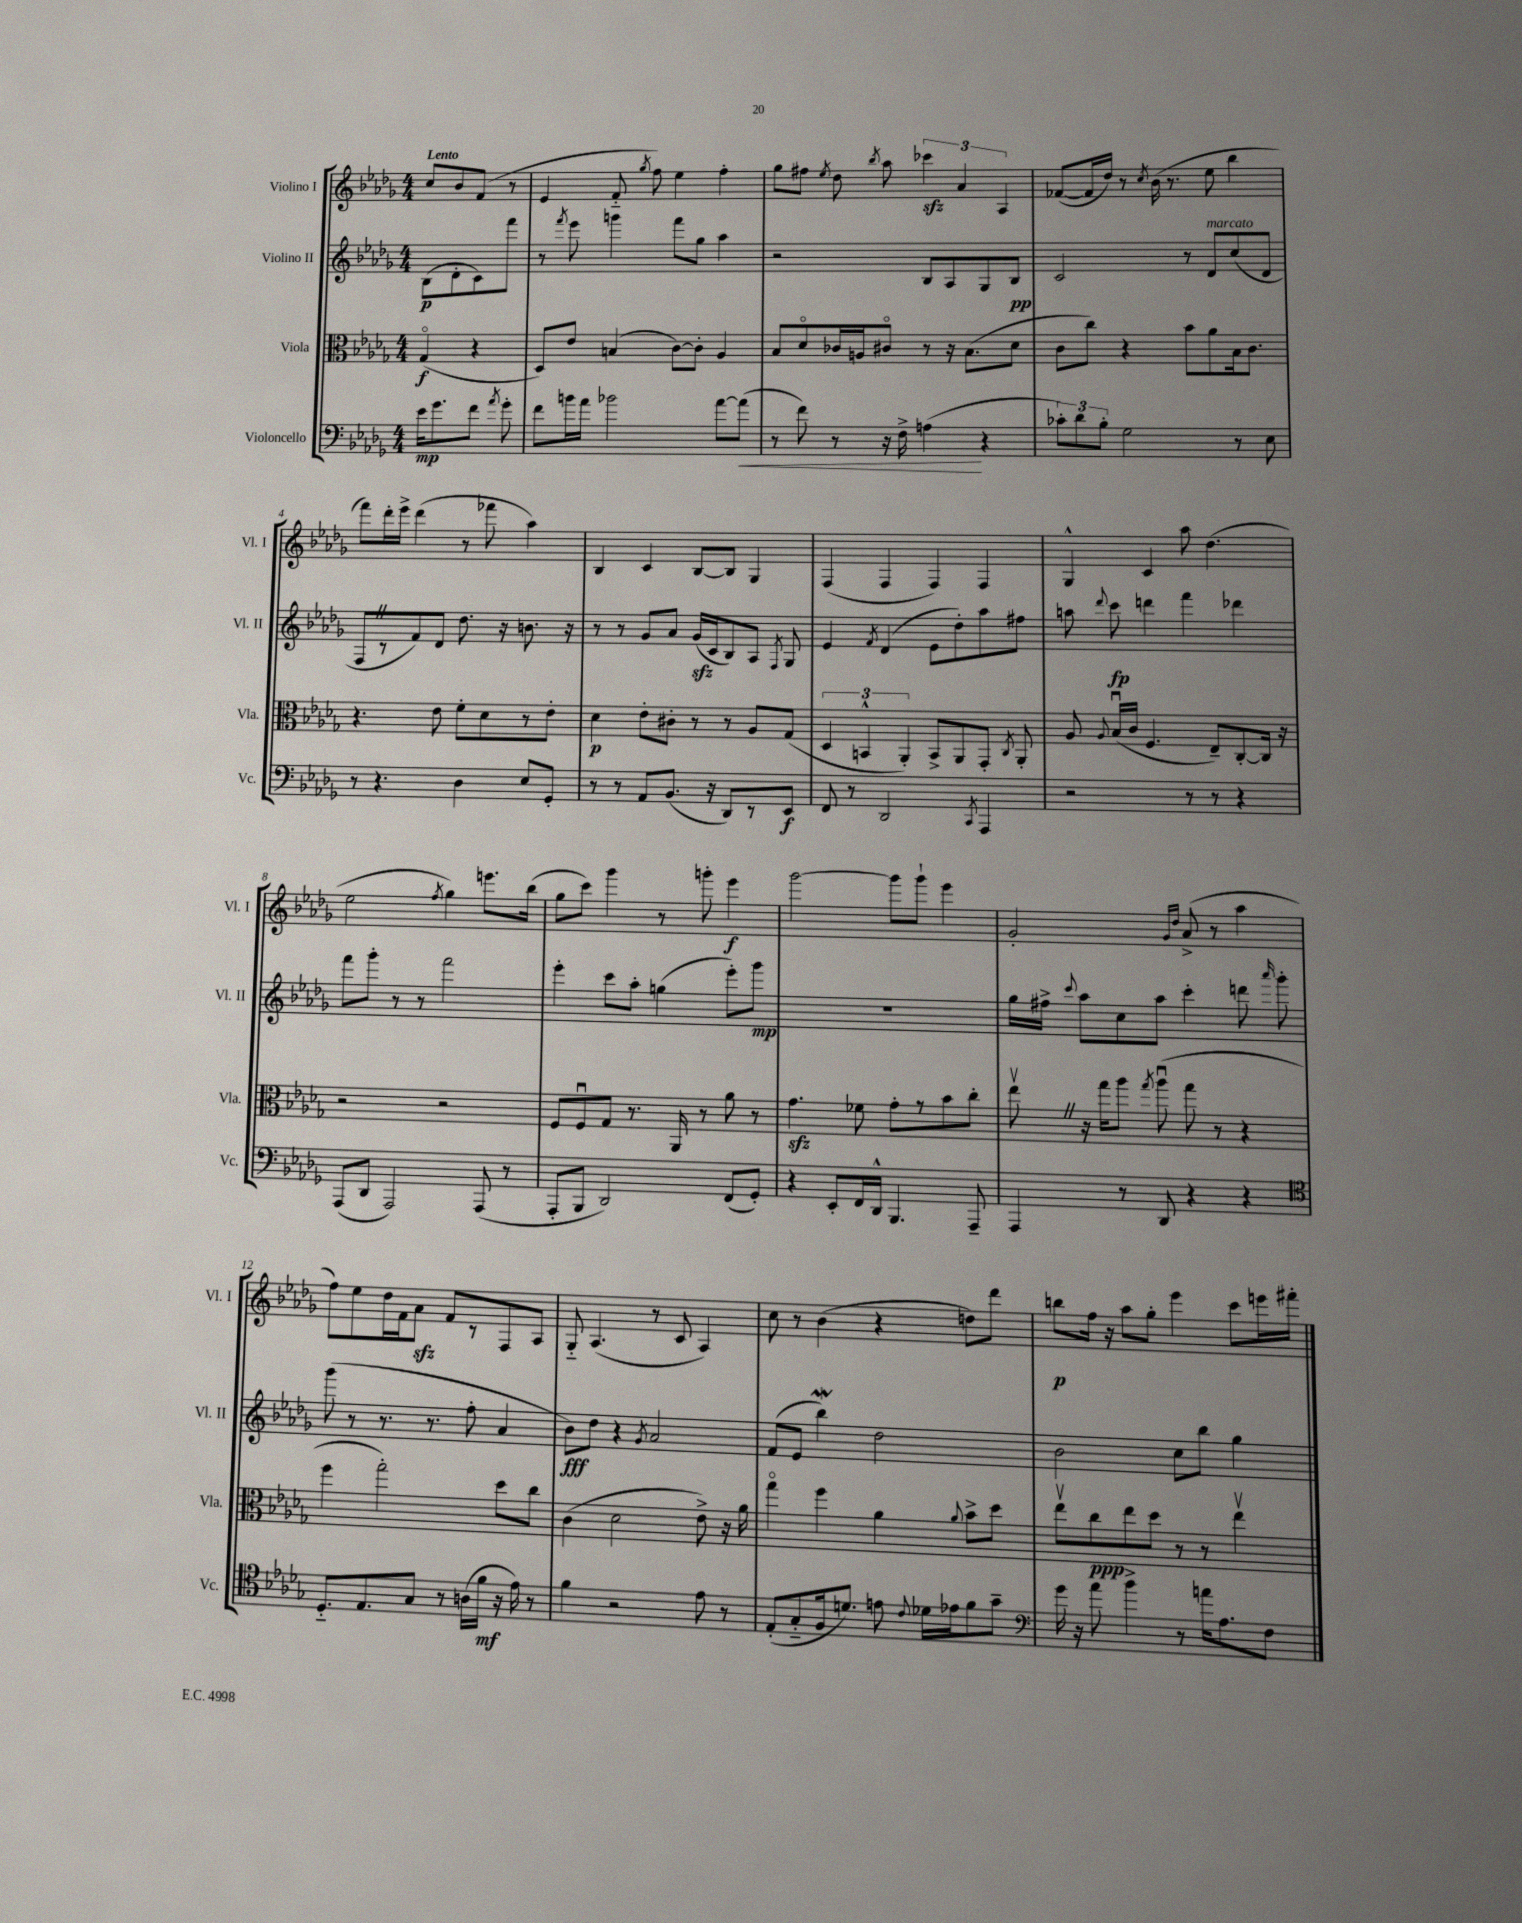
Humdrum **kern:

**kern	**dynam	**kern	**dynam	**kern	**dynam	**kern	**dynam
*part4	*part4	*part3	*part3	*part2	*part2	*part1	*part1
*staff4	*staff4	*staff3	*staff3	*staff2	*staff2	*staff1	*staff1
*I"Violoncello	*	*I"Viola	*	*I"Violino II	*	*I"Violino I	*
*I'Vc.	*	*I'Vla.	*	*I'Vl. II	*	*I'Vl. I	*
*clefF4	*	*clefC3	*	*clefG2	*	*clefG2	*
*k[b-e-a-d-g-]	*	*k[b-e-a-d-g-]	*	*k[b-e-a-d-g-]	*	*k[b-e-a-d-g-]	*
*M4/4	*	*M4/4	*	*M4/4	*	*M4/4	*
=	=	=	=	=	=	=	=
!	!	!	!	!	!	!LO:TX:a:B:t=Lento	!
16e-\KL	mp	(4G-/	f	(8B-\L	p	8cc/L	.
8.g-\	.	.	.	.	.	.	.
.	.	.	.	8d-'\	.	8b-/	.
8f\J	.	4r	.	8c\)	.	(8f/J	.
8qa-/	.	.	.	.	.	.	.
8g-'\	.	.	.	8fff\J	.	8r	.
=1	=1	=1	=1	=1	=1	=1	=1
8f\L	.	8D-/L)	.	8r	.	4e-/	.
.	.	.	.	8qfff/	.	.	.
16bn\L	.	8e-/J	.	8eee-\	.	.	.
16a-\JJ	.	.	.	.	.	.	.
2b-X\	.	(4Bn/	.	4gggn\	.	8f/	.
.	.	.	.	.	.	8qgg-/	.
.	.	.	.	.	.	8ff\)	.
.	.	[8c\L)	.	8fff\L	.	4ee-\	.
.	.	8c'\J]	.	8gg-\J	.	.	.
[8a-\L	.	4A-/	.	4aa-\	.	4ff'\	.
!	!LO:HP:b	!	!	!	!	!	!
(8a-\J]	<	.	.	.	.	.	.
=2	=2	=2	=2	=2	=2	=2	=2
8r	.	8B-/L	.	2r	.	8gg-\L	.
8f\)	.	8d-/	.	.	.	8ff#X\J	.
.	.	.	.	.	.	8qee-/	.
8r	.	16c-X/L	.	.	.	8dd-\	.
.	.	16An/J	.	.	.	.	.
.	.	.	.	.	.	8qbb-/	.
16r	.	8c#X/J	.	.	.	8aa-\	.
16F^\	.	.	.	.	.	.	.
(4An\	.	8r	.	8B-/L	.	6ccc-Xzz\	.
.	.	16r	.	8A-/	.	.	.
.	.	.	.	.	.	6a-/	.
.	.	(8.B-\L	.	.	.	.	.
4r	[	.	.	8G-/	.	.	.
.	.	.	.	.	.	6A-/	.
.	.	8d-\J	.	8B-/J	pp	.	.
=3	=3	=3	=3	=3	=3	=3	=3
12c-X'\L)	.	8c\L	.	2c/	.	([8f-X/L	.
12d-\	.	.	.	.	.	.	.
.	.	8cc\J)	.	.	.	16f-/L]	.
12B-'\J	.	.	.	.	.	.	.
.	.	.	.	.	.	16dd-/JJ)	.
2G-\	.	4r	.	.	.	8r	.
.	.	.	.	.	.	8qcc/	.
.	.	.	.	.	.	(16b-\	.
.	.	.	.	.	.	8.r	.
.	.	8b-\L	.	8r	.	.	.
!	!	!	!	!LO:TX:a:i:t=marcato	!	!	!
.	.	8a-\	.	8d-/L	.	8ee-\	.
8r	.	16B-\k	.	(8cc/	.	4bb-\	.
.	.	8.c\J	.	.	.	.	.
8E-\	.	.	.	8d-/J	.	.	.
!!LO:LB:g=z
=4	=4	=4	=4	=4	=4	=4	=4
8r	.	4.r	.	8FZ/L	.	8fff\L)	.
4.r	.	.	.	8r	.	16ddd-'\L	.
.	.	.	.	.	.	16eee-^\JJ	.
.	.	.	.	8f/)	.	(4ddd-\	.
.	.	8e-\	.	8d-/J	.	.	.
4D-\	.	8f'\L	.	8.dd-\	.	8r	.
.	.	8d-\	.	.	.	8fff-X\	.
.	.	.	.	16r	.	.	.
8E-/L	.	8r	.	8.bn\	.	4aa-\)	.
8GG-'/J	.	8e-'\J	.	.	.	.	.
.	.	.	.	16r	.	.	.
=5	=5	=5	=5	=5	=5	=5	=5
8r	.	4d-\	p	8r	.	4B-/	.
8r	.	.	.	8r	.	.	.
8AA-/L	.	8e-'\L	.	8g-/L	.	4c/	.
(8.BB-/J	.	8c#X'\J	.	8a-/J	.	.	.
.	.	8r	.	(16g-zz/LL	.	[8B-/L	.
16r	.	.	.	16c/J	.	.	.
8DD-/L)	.	8r	.	8B-/)	.	8B-/J]	.
8r	.	8A-/L	.	8A-/J	.	4G-/	.
.	.	.	.	8qF/	.	.	.
8EE-/J	f	(8G-/J	.	8G-/	.	.	.
=6	=6	=6	=6	=6	=6	=6	=6
8FF/	.	6D-/	.	4e-/	.	(4F/	.
8r	.	.	.	.	.	.	.
.	.	6BBn^^/	.	.	.	.	.
.	.	.	.	8qf/	.	.	.
2DD-/	.	.	.	(4d-/	.	4F/	.
.	.	6AA-'/)	.	.	.	.	.
.	.	8BB^/L	.	8e-\L	.	4F/)	.
.	.	8AA-/	.	8dd-'\)	.	.	.
8qCC/	.	.	.	.	.	.	.
4AAA-/	.	8GG-'/J	.	8aa-\	.	4F/	.
.	.	8qC/	.	.	.	.	.
.	.	8AA-'/	.	8ff#X\J	.	.	.
=7	=7	=7	=7	=7	=7	=7	=7
2r	.	8A-/	.	8aan\	.	4G-^^/	.
.	.	8qqA-/	.	8qqddd-/	.	.	.
.	.	(16B-u/LL	.	8ccc\	fp	.	.
.	.	16c/JJ	.	.	.	.	.
.	.	4.F/	.	4dddn\	.	4c/	.
8r	.	.	.	4fff\	.	8aa-\	.
8r	.	8E-~/L)	.	.	.	(4.dd-\	.
4r	.	[8C'/	.	4ddd-X\	.	.	.
.	.	16C/Jk]	.	.	.	.	.
.	.	16r	.	.	.	.	.
!!LO:LB:g=z
=8	=8	=8	=8	=8	=8	=8	=8
(8AAA-/L	.	2r	.	8fff\L	.	2ee-\	.
8DD-/J	.	.	.	8ggg-'\J	.	.	.
2AAA-/)	.	.	.	8r	.	.	.
.	.	.	.	8r	.	.	.
.	.	.	.	.	.	8qff/	.
.	.	2r	.	2fff\	.	4gg-\)	.
(8AAA-/	.	.	.	.	.	8.eeen\L	.
8r	.	.	.	.	.	.	.
.	.	.	.	.	.	(16bb-\Jk	.
=9	=9	=9	=9	=9	=9	=9	=9
8AAA-'/L	.	8F/L	.	4eee-'\	.	8gg-\L	.
8BBB-/J	.	8Fu/	.	.	.	8ccc\J)	.
2DD-/)	.	8G-/J	.	8ccc\L	.	4ggg-\	.
.	.	8.r	.	8aa-'\J	.	.	.
.	.	.	.	(4ggn\	.	8r	.
.	.	16AA-/	.	.	.	.	.
.	.	8r	.	.	.	8gggn'\	.
(8FF/L	.	8a-\	.	8eee-'\L)	.	4eee-\	f
8GG-'/J)	.	8r	.	8ggg-\J	mp	.	.
=10	=10	=10	=10	=10	=10	=10	=10
4r	.	4.g-zz\	.	1r	.	[2ggg-\	.
8EE-'/L	.	.	.	.	.	.	.
16FF/L	.	8f-X\	.	.	.	.	.
16DD-^^/JJ	.	.	.	.	.	.	.
4.BBB-/	.	8g-'\L	.	.	.	8ggg-\L]	.
.	.	8r	.	.	.	8ggg-`\J	.
.	.	8b-\	.	.	.	4eee-\	.
8AAA-~/	.	8cc'\J	.	.	.	.	.
=11	=11	=11	=11	=11	=11	=11	=11
4AAA-/	.	8ee-vZ\	.	16gg-\LL	.	2g-'/	.
.	.	.	.	16ff#X^\JJ	.	.	.
.	.	.	.	8qqccc/	.	.	.
.	.	16r	.	8aa-\L	.	.	.
.	.	16gg-\KL	.	.	.	.	.
8r	.	8aa-\J	.	8cc\	.	.	.
.	.	8qgg-/	.	.	.	.	.
8DD-/	.	(8aa-u\	.	8aa-\J	.	.	.
.	.	.	.	.	.	16qqg-/LL	.
.	.	.	.	.	.	16qqdd-/JJ	.
4r	.	8gg-\	.	4ccc'\	.	(8a-^/	.
.	.	8r	.	.	.	8r	.
4r	.	4r	.	8dddn\	.	4aa-\	.
.	.	.	.	16qqaaa-/	.	.	.
.	.	.	.	8ggg-'\	.	.	.
!!LO:LB:g=z
=12	=12	=12	=12	=12	=12	=12	=12
*clefC4	*	*	*	*	*	*	*
8.D-/L	.	4ff\	.	(8ggg-\	.	8ff\L)	.
.	.	.	.	8r	.	8ee-\	.
8.E-/	.	.	.	.	.	.	.
.	.	2gg-'\)	.	8.r	.	16dd-\L	.
.	.	.	.	.	.	16f\J	.
8G-/J	.	.	.	.	.	8a-zz\J	.
.	.	.	.	8.r	.	.	.
8r	.	.	.	.	.	8f/L	.
(16An\LL	.	.	.	8ff'\	.	8r	.
16f\JJ	mf	.	.	.	.	.	.
16r	.	8dd-\L	.	4a-/	.	8F/	.
16e-\)	.	.	.	.	.	.	.
8r	.	8cc\J	.	.	.	8A-/J	.
=13	=13	=13	=13	=13	=13	=13	=13
4f\	.	(4c\	.	8b-\L)	fff	8G-/	.
.	.	.	.	8dd-\J	.	(4.A-/	.
2r	.	2d-\	.	4r	.	.	.
.	.	.	.	8qg-/	.	.	.
.	.	.	.	2a-/	.	8r	.
.	.	.	.	.	.	8c/	.
8e-\	.	8e-^\)	.	.	.	4A-/)	.
8r	.	16r	.	.	.	.	.
.	.	16a-\	.	.	.	.	.
=14	=14	=14	=14	=14	=14	=14	=14
(8E-'/L	.	4gg-\	.	(8f/L	.	8cc\	.
8G-/	.	.	.	8e-/J	.	8r	.
16F/k	.	4ff\	.	4bb-W\)	.	(4b-\	.
8.dn/J)	.	.	.	.	.	.	.
8en\	.	4a-\	.	2dd-\	.	4r	.
8qqc/	.	.	.	.	.	.	.
16d-X\LL	.	.	.	.	.	.	.
16e-X\J	.	.	.	.	.	.	.
.	.	8qqa-/	.	.	.	.	.
8f\	.	8b-^\L	.	.	.	8ddn\L)	.
8g-~\J	.	8dd-\J	.	.	.	8ddd-\J	.
=15	=15	=15	=15	=15	=15	=15	=15
*clefF4	*	*	*	*	*	*	*
16g-\	.	8ee-v\L	.	2b-\	.	8bbn\L	p
16r	.	.	.	.	.	.	.
8a-\	.	8cc\	ppp	.	.	16ff\Jk	.
.	.	.	.	.	.	16r	.
4b-^\	.	8ee-\	.	.	.	8aa-\L	.
.	.	8dd-\J	.	.	.	8gg-'\J	.
8r	.	8r	.	8cc\L	.	4eee-\	.
16an\KL	.	8r	.	8bb-\J	.	.	.
8.A-\	.	.	.	.	.	.	.
.	.	4ee-v\	.	4gg-\	.	8ccc\L	.
8F\J	.	.	.	.	.	16eeen\L	.
.	.	.	.	.	.	16fff#X'\JJ	.
==	==	==	==	==	==	==	==
*-	*-	*-	*-	*-	*-	*-	*-
